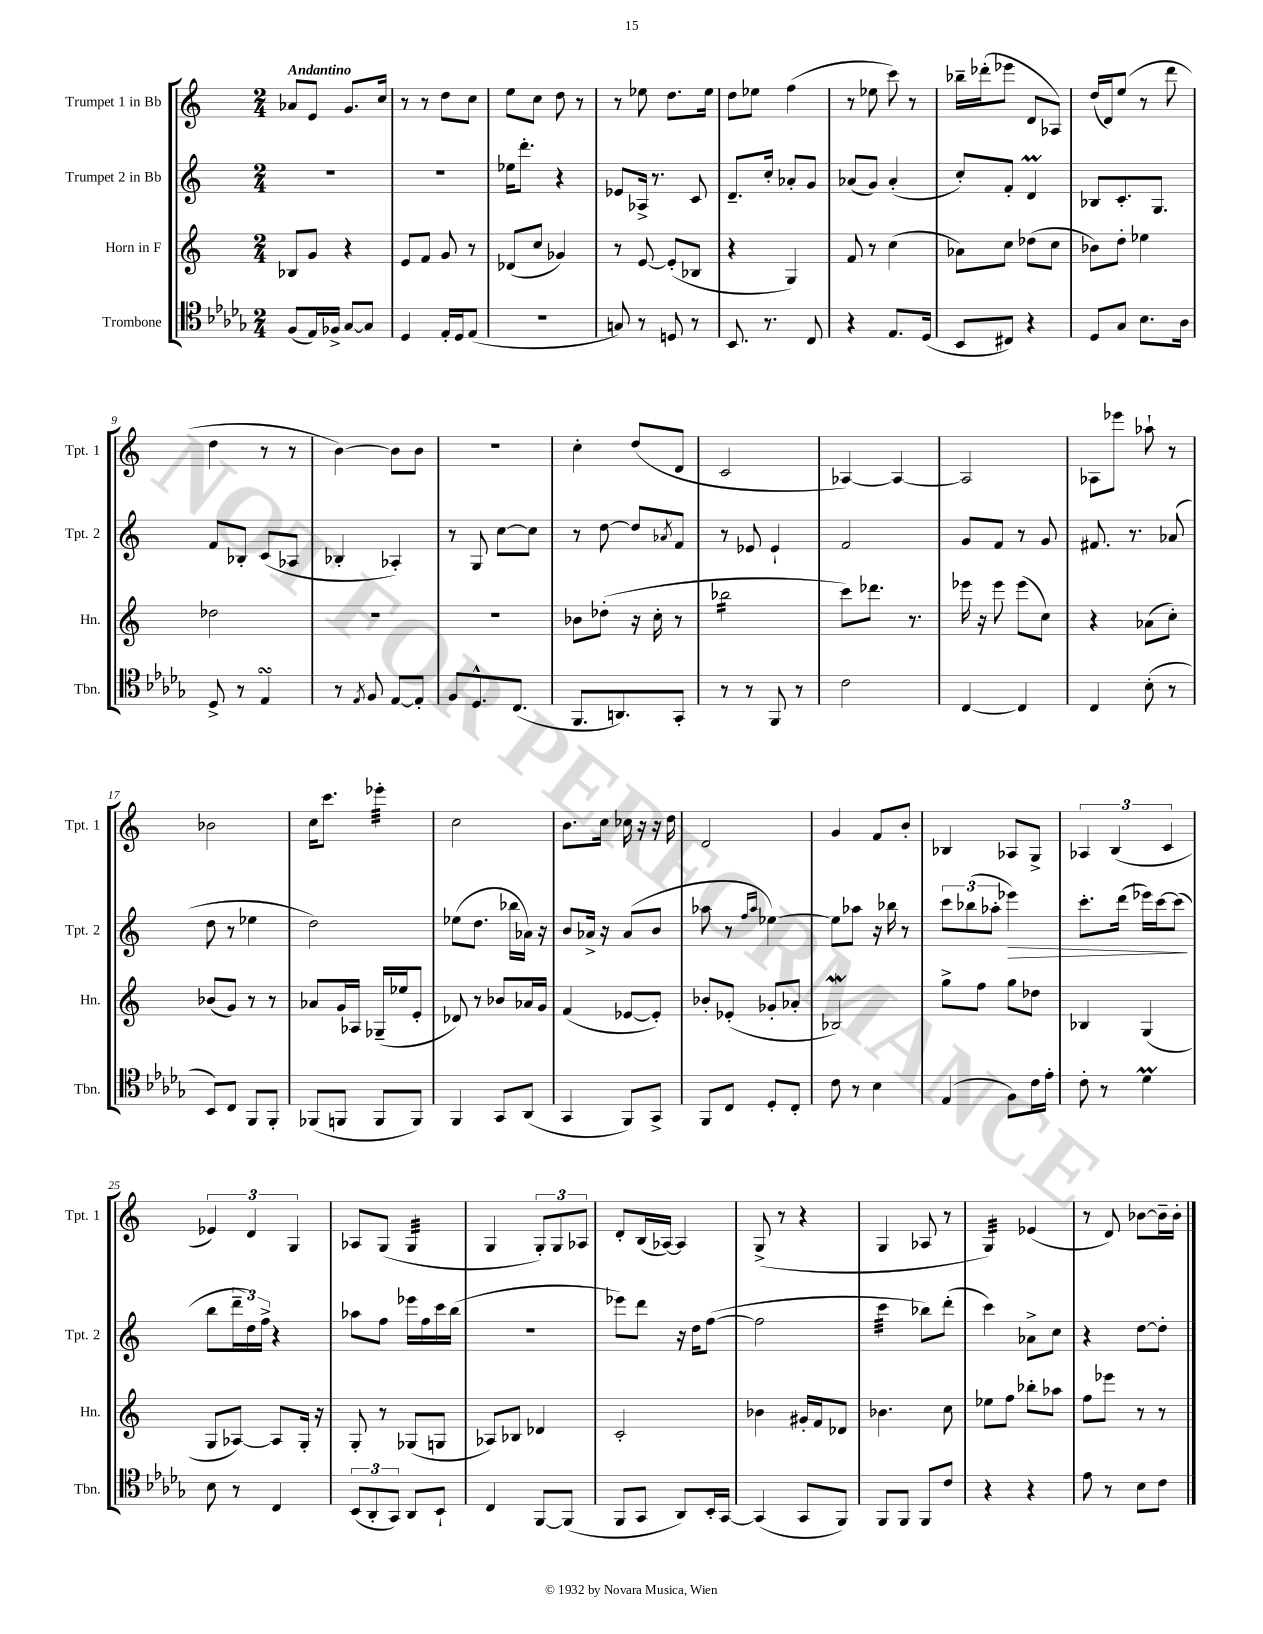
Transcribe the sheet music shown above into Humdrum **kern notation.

**kern	**kern	**kern	**kern
*staff4	*staff3	*staff2	*staff1
*clefC4	*clefG2	*clefG2	*clefG2
*k[b-e-a-d-g-]	*k[]	*k[]	*k[]
*M2/4	*M2/4	*M2/4	*M2/4
(8F	8B-	2r	8a-
16E-)	8g	.	8e
16F-^	.	.	.
[8G-	4r	.	8.g
8G-]	.	.	.
.	.	.	16cc
=	=	=	=
4D-	8e	2r	8r
.	8f	.	8r
16E-'	8g	.	8dd
16D-	.	.	.
(8E-	8r	.	8cc
=	=	=	=
2r	(8d-	16ee-	8ee
.	.	8.ddd'	.
.	8cc	.	8cc
.	4g-)	4r	8dd
.	.	.	8r
=	=	=	=
8G)	8r	8e-	8r
8r	[8e	16A-^	8ee-
.	.	8.r	.
8D	(8e']	.	8.dd
8r	8B-	8c	.
.	.	.	16ee-
=	=	=	=
8.BB-	4r	8.d~	8dd
.	.	.	8ee-
8.r	.	16cc'	.
.	4G)	8a-'	(4ff
8C	.	8g	.
=	=	=	=
4r	8f	(8a-	8r
.	8r	8g)	8ee-
8.E-	(4cc	(4a-'	8ccc)
.	.	.	8r
(16D-	.	.	.
=	=	=	=
8BB-	8a-)	8cc')	16bb-~
.	.	.	(16ddd-'
8C#)	8cc	8f'	8eee-
4r	(8dd-	4d	8d
.	8cc	.	8A-)
=	=	=	=
8D-	8b-)	8B-	(16dd
.	.	.	16d)
8G-	8dd'	8.c'	(8ee
8.B-	4ee-	.	8r
.	.	8.G	.
.	.	.	8ddd
16A-	.	.	.
=	=	=	=
8D-^	2dd-	8f	4dd
8r	.	8B-'	.
4E-	.	(8c	8r
.	.	8A-	8r
=	=	=	=
8r	2r	4B-'	[4b)
8qE-	.	.	.
8F	.	.	.
[8E-	.	4A-')	8b]
8E-']	.	.	8b
=	=	=	=
8F	2r	8r	2r
8.D-^^	.	8G	.
.	.	[8cc	.
(8.C	.	.	.
.	.	8cc]	.
=	=	=	=
8.FF	8b-	8r	4cc'
.	(8dd-'	[8dd	.
8.AA)	.	.	.
.	16r	8dd]	(8dd
.	16cc'	.	.
.	.	8qa-	.
8GG-'	8r	8f	8d
=	=	=	=
8r	2bb-	8r	2c
8r	.	8e-	.
8FF	.	4e-`	.
8r	.	.	.
=	=	=	=
2c	8ccc)	2f	[4A-)
.	8.ddd-	.	.
.	.	.	4A-_
.	8.r	.	.
=	=	=	=
[4C	16eee-	8g	2A-]
.	16r	.	.
.	8eee-	8f	.
4C]	(8eee-	8r	.
.	8cc)	8g	.
=	=	=	=
4C	4r	8.f#	8A-
.	.	.	8eee-
.	.	8.r	.
(8B-'	(8a-	.	8aa-`
8r	8cc')	(8a-	8r
=	=	=	=
8BB-)	(8b-	8dd	2b-
8C	8g)	8r	.
8FF	8r	4ee-	.
8FF'	8r	.	.
=	=	=	=
(8FF-	8a-	2dd)	16cc
.	.	.	8.ccc
8FF	16g	.	.
.	16A-	.	.
8FF	(16G-~	.	4eee-'
.	16ee-	.	.
8FF)	8e'	.	.
=	=	=	=
4FF	8d-)	(8ee-	2cc
.	8r	8.dd	.
8GG-	8b-	.	.
.	.	16bb-	.
(8AA-	16a-	16a-)	.
.	16g	16r	.
=	=	=	=
4GG-	(4f	8b	8.b
.	.	16a-^	.
.	.	16r	16cc
8FF)	[8e-	(8a-	16cc-
.	.	.	16r
8GG-^	8e-'])	8b	16r
.	.	.	16dd
=	=	=	=
8FF	8b-'	8aa-	2d
8C	(8e-'	8r	.
.	.	16qqff	.
.	.	16qqaa-	.
8D-'	8g-'	[4ee-)	.
8C'	8a-'	.	.
=	=	=	=
8c	2B-)	8ee-]	4g
8r	.	8aa-	.
4B-	.	16r	8f
.	.	16bb-	.
.	.	8r	8b'
=	=	=	=
(4E-	8gg^	12ccc	4B-
.	.	(12bb-	.
.	8ff	.	.
.	.	12aa-'	.
8F)	8gg	4eee-)	8A-
16c	8dd-	.	8G^
16e-'	.	.	.
=	=	=	=
8c'	4B-	8.ccc'	6A-
8r	.	.	.
.	.	.	(6B
.	.	(16ddd	.
4d-	(4G	16eee-)	.
.	.	[16ccc	.
.	.	.	6c
.	.	(8ccc]	.
=	=	=	=
8B-	8G	8bb	6e-)
8r	[8A-)	24ddd~	.
.	.	24dd)	6d
.	.	24ff^	.
4C	8A-]	4r	.
.	.	.	6G
.	16G'	.	.
.	16r	.	.
=	=	=	=
(12BB-	8G'	8aa-	8A-
12AA-'	.	.	.
.	8r	8ff	(8G
12GG-)	.	.	.
8AA-	(8G-	16eee-	4G
.	.	16ff	.
8BB-`	8G	16ccc	.
.	.	(16bb	.
=	=	=	=
4C	8A-)	2r	4G
.	8B-	.	.
[8FF	4d-	.	12G')
.	.	.	12G
(8FF]	.	.	.
.	.	.	12A-
=	=	=	=
8FF	2c'	8eee-)	8d'
8GG-	.	8ddd	(16B
.	.	.	[16A-)
8AA-)	.	16r	4A-]
.	.	16dd	.
16BB-'	.	([8ff	.
[16GG-	.	.	.
=	=	=	=
(4GG-]	4b-	2ff]	(8G^
.	.	.	8r
8GG-	16g#'	.	4r
.	16f	.	.
8FF)	8d-	.	.
=	=	=	=
8FF	4.b-	4ccc	4G
8FF	.	.	.
8FF	.	8bb-)	8A-
8c	8cc	(8ddd'	8r
=	=	=	=
4r	8ee-	4ccc)	4G)
.	8ff	.	.
4r	8bb-'	8a-^	(4e-
.	8aa-	8cc	.
=	=	=	=
8e-	8ff	4r	8r
8r	8eee-	.	8d)
8B-	8r	[8dd	[8b-
8c	8r	8dd']	16b-~]
.	.	.	16b-'
==	==	==	==
*-	*-	*-	*-
